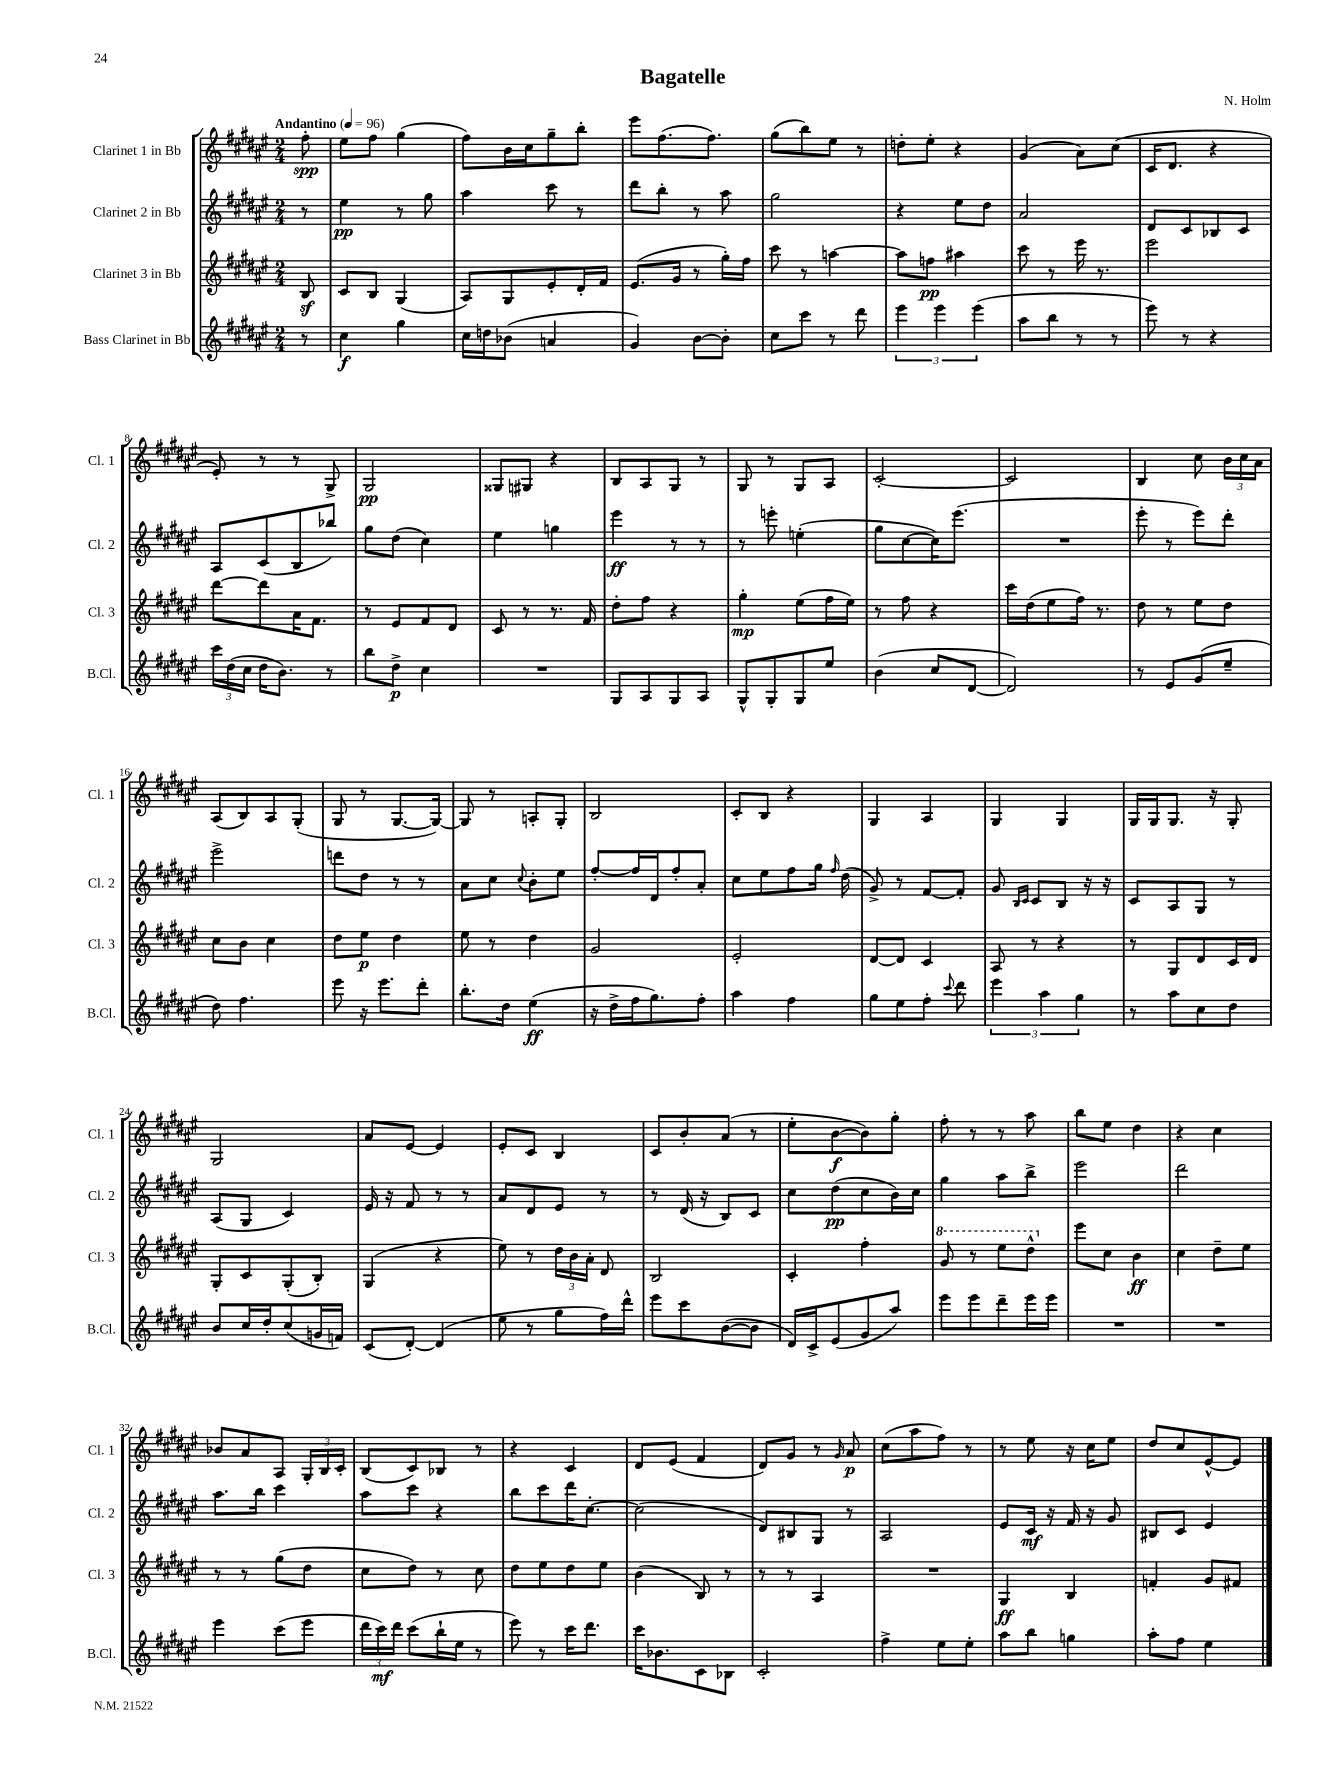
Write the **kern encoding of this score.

**kern	**kern	**kern	**kern
*staff4	*staff3	*staff2	*staff1
*clefG2	*clefG2	*clefG2	*clefG2
*k[f#c#g#d#a#e#]	*k[f#c#g#d#a#e#]	*k[f#c#g#d#a#e#]	*k[f#c#g#d#a#e#]
*M2/4	*M2/4	*M2/4	*M2/4
*MM96	*MM96	*MM96	*MM96
8r	8B	8r	8ff#'
=	=	=	=
4cc#	8c#	4ee#	8ee#
.	8B	.	8ff#
4gg#	(4G#	8r	(4gg#
.	.	8gg#	.
=	=	=	=
16cc#	8A#)	4aa#	8ff#)
16dd	.	.	.
(8b-	8G#	.	16b
.	.	.	16cc#
4a	8e#'	8ccc#	8gg#~
.	16d#'	8r	8bb'
.	16f#	.	.
=	=	=	=
4g#)	(8.e#	8ddd#	8eee#
.	.	8bb'	(8.ff#
.	16g#	.	.
[8b	8r	8r	.
.	.	.	8.ff#)
8b']	16gg#')	8aa#	.
.	16ff#	.	.
=	=	=	=
8cc#	8ccc#	2gg#	(8gg#
8ccc#	8r	.	8bb)
8r	[4aa	.	8ee#
8ddd#	.	.	8r
=	=	=	=
6eee#	8aa]	4r	8dd'
.	8ff	.	8ee#'
6eee#	.	.	.
.	4aa#	8ee#	4r
(6eee#	.	.	.
.	.	8dd#	.
=	=	=	=
8aa#	8ccc#	2a#	(4g#
8bb	8r	.	.
8r	16eee#	.	8a#)
.	8.r	.	.
8r	.	.	(8cc#
=	=	=	=
8eee#)	2eee#	8d#	16c#
.	.	.	8.d#
8r	.	8c#	.
4r	.	8B-	4r
.	.	8c#	.
=	=	=	=
24ccc#	[8ddd#	8A#	8e#')
(24dd#	.	.	.
24cc#	.	.	.
16dd#	8ddd#]	(8c#	8r
8.b)	.	.	.
.	16a#	8B	8r
.	8.f#	.	.
8r	.	8bb-)	8G#^
=	=	=	=
8bb	8r	8gg#	2G#
8dd#^	8e#	(8dd#	.
4cc#	8f#	4cc#)	.
.	8d#	.	.
=	=	=	=
2r	8c#	4ee#	8G##
.	8r	.	8G#
.	8.r	4gg	4r
.	16f#	.	.
=	=	=	=
8G#	8dd#'	4eee#	8B
8A#	8ff#	.	8A#
8G#	4r	8r	8G#
8A#	.	8r	8r
=	=	=	=
8G#^^	4gg#'	8r	8G#
8G#'	.	8eee'	8r
8G#	(8ee#	(4ee'	8G#
8ee#	16ff#	.	8A#
.	16ee#)	.	.
=	=	=	=
(4b	8r	8gg#	[2c#'
.	8ff#	[8cc#	.
8cc#	4r	16cc#])	.
.	.	(8.eee#	.
[8d#	.	.	.
=	=	=	=
2d#])	16ccc#	2r	2c#]
.	(16dd#	.	.
.	8ee#	.	.
.	16ff#)	.	.
.	8.r	.	.
=	=	=	=
8r	8dd#	8eee#'	4B
8e#	8r	8r	.
(8g#	8ee#	8eee#)	8cc#
8ee#~	8dd#	8ddd#'	24b
.	.	.	24cc#
.	.	.	24a#
=	=	=	=
8dd#)	8cc#	2eee#^	(8A#
4.ff#	8b	.	8B)
.	4cc#	.	8A#
.	.	.	(8G#'
=	=	=	=
8eee#	8dd#	8ddd	8G#
16r	8ee#	8dd#	8r
8.eee#	.	.	.
.	4dd#	8r	[8.G#
8ddd#'	.	8r	.
.	.	.	16G#_)
=	=	=	=
8.bb'	8ee#	8a#	8G#]
.	8r	8cc#	8r
16dd#	.	.	.
.	.	8qqcc#	.
(4ee#	4dd#	8b'	8A'
.	.	8ee#	8G#'
=	=	=	=
16r	2g#	[8ff#'	2B
16dd#^	.	.	.
16ff#	.	16ff#]	.
8.gg#)	.	16d#	.
.	.	8ff#'	.
8ff#'	.	8a#'	.
=	=	=	=
4aa#	2e#'	8cc#	8c#'
.	.	8ee#	8B
4ff#	.	8ff#	4r
.	.	16gg#	.
.	.	16qqff#	.
.	.	(16dd#	.
=	=	=	=
8gg#	[8d#	8g#^)	4G#
8ee#	8d#]	8r	.
8ff#'	4c#	[8f#	4A#
8qqccc#	.	.	.
8ddd#	.	8f#']	.
=	=	=	=
6eee#	8A#	8g#	4G#
.	.	16qqB	.
.	.	16qqc#	.
.	8r	8c#	.
6aa#	.	.	.
.	4r	8B	4G#
6gg#	.	.	.
.	.	16r	.
.	.	16r	.
=	=	=	=
8r	8r	8c#	16G#
.	.	.	16G#
8aa#	8G#	8A#	8.G#
8cc#	8d#	8G#	.
.	.	.	16r
8dd#	16c#	8r	8G#'
.	16d#	.	.
=	=	=	=
8b	8G#'	(8A#	2G#
16cc#	8c#	8G#	.
16dd#'	.	.	.
(8cc#	(8G#'	4c#)	.
16g	8B')	.	.
16f)	.	.	.
=	=	=	=
(8c#	(4G#	16e#	8a#
.	.	16r	.
[8d#')	.	8f#	[8e#
(4d#]	4r	8r	4e#]
.	.	8r	.
=	=	=	=
8ee#	8ee#)	8a#	8e#'
8r	8r	8d#	8c#
8gg#	24dd#	8e#	4B
.	24b	.	.
.	24a#'	.	.
16ff#)	8d#	8r	.
16ddd#^^	.	.	.
=	=	=	=
8eee#	2B	8r	8c#
8ccc#	.	(16d#	8b'
.	.	16r	.
([8b	.	8B)	(8a#
8b]	.	8c#	8r
=	=	=	=
16d#)	4c#'	8cc#	8ee#'
16c#^	.	.	.
(8e#	.	(8dd#	[8b
8g#	4ff#'	8cc#	8b])
8aa#)	.	16b)	8gg#'
.	.	16cc#	.
=	=	=	=
8eee#	8gg#	4gg#	8ff#'
8eee#	8r	.	8r
8ddd#~	8eee#	8aa#	8r
16eee#	8ddd#^^	8bb^	8aa#
16eee#	.	.	.
=	=	=	=
2r	8eee#	2eee#	8bb
.	8cc#	.	8ee#
.	4b	.	4dd#
=	=	=	=
2r	4cc#	2ddd#	4r
.	8dd#~	.	4cc#
.	8ee#	.	.
=	=	=	=
4eee#	8r	8.aa#	8b-
.	8r	.	8a#
.	.	16bb	.
(8ccc#	(8gg#	4ccc#	8A#
8eee#	8dd#	.	24G#'
.	.	.	24B
.	.	.	24c#'
=	=	=	=
24ddd#	8cc#	8aa#	(8B
24ccc#)	.	.	.
24ddd#	.	.	.
(8ccc#	8dd#)	8ccc#	8c#)
16bb`	8r	4r	8B-
16ee#	.	.	.
8r	8cc#	.	8r
=	=	=	=
8eee#)	8dd#	8bb	4r
8r	8ee#	8ccc#	.
16ccc#	8dd#	16ddd#	4c#
8.ddd#	.	[8.cc#'	.
.	8ee#	.	.
=	=	=	=
16ccc#	(4b	(2cc#]	8d#
8.b-	.	.	.
.	.	.	(8e#
8c#	8B)	.	4f#
8B-	8r	.	.
=	=	=	=
2c#'	8r	8d#)	8d#)
.	8r	8B#	8g#
.	4A#	8G#	8r
.	.	.	16qqg#
.	.	8r	8a#
=	=	=	=
4ff#^	2r	2A#	(8cc#
.	.	.	8aa#
8ee#	.	.	8ff#)
8ee#'	.	.	8r
=	=	=	=
8aa#	4G#	8e#	8r
8bb	.	16c#	8ee#
.	.	16r	.
4gg	4B	16f#	16r
.	.	16r	16cc#
.	.	8g#	8ee#
=	=	=	=
8aa#'	4f'	8B#	8dd#
8ff#	.	8c#	8cc#
4ee#	8g#	4e#	[8e#^^
.	8f#	.	8e#]
==	==	==	==
*-	*-	*-	*-
